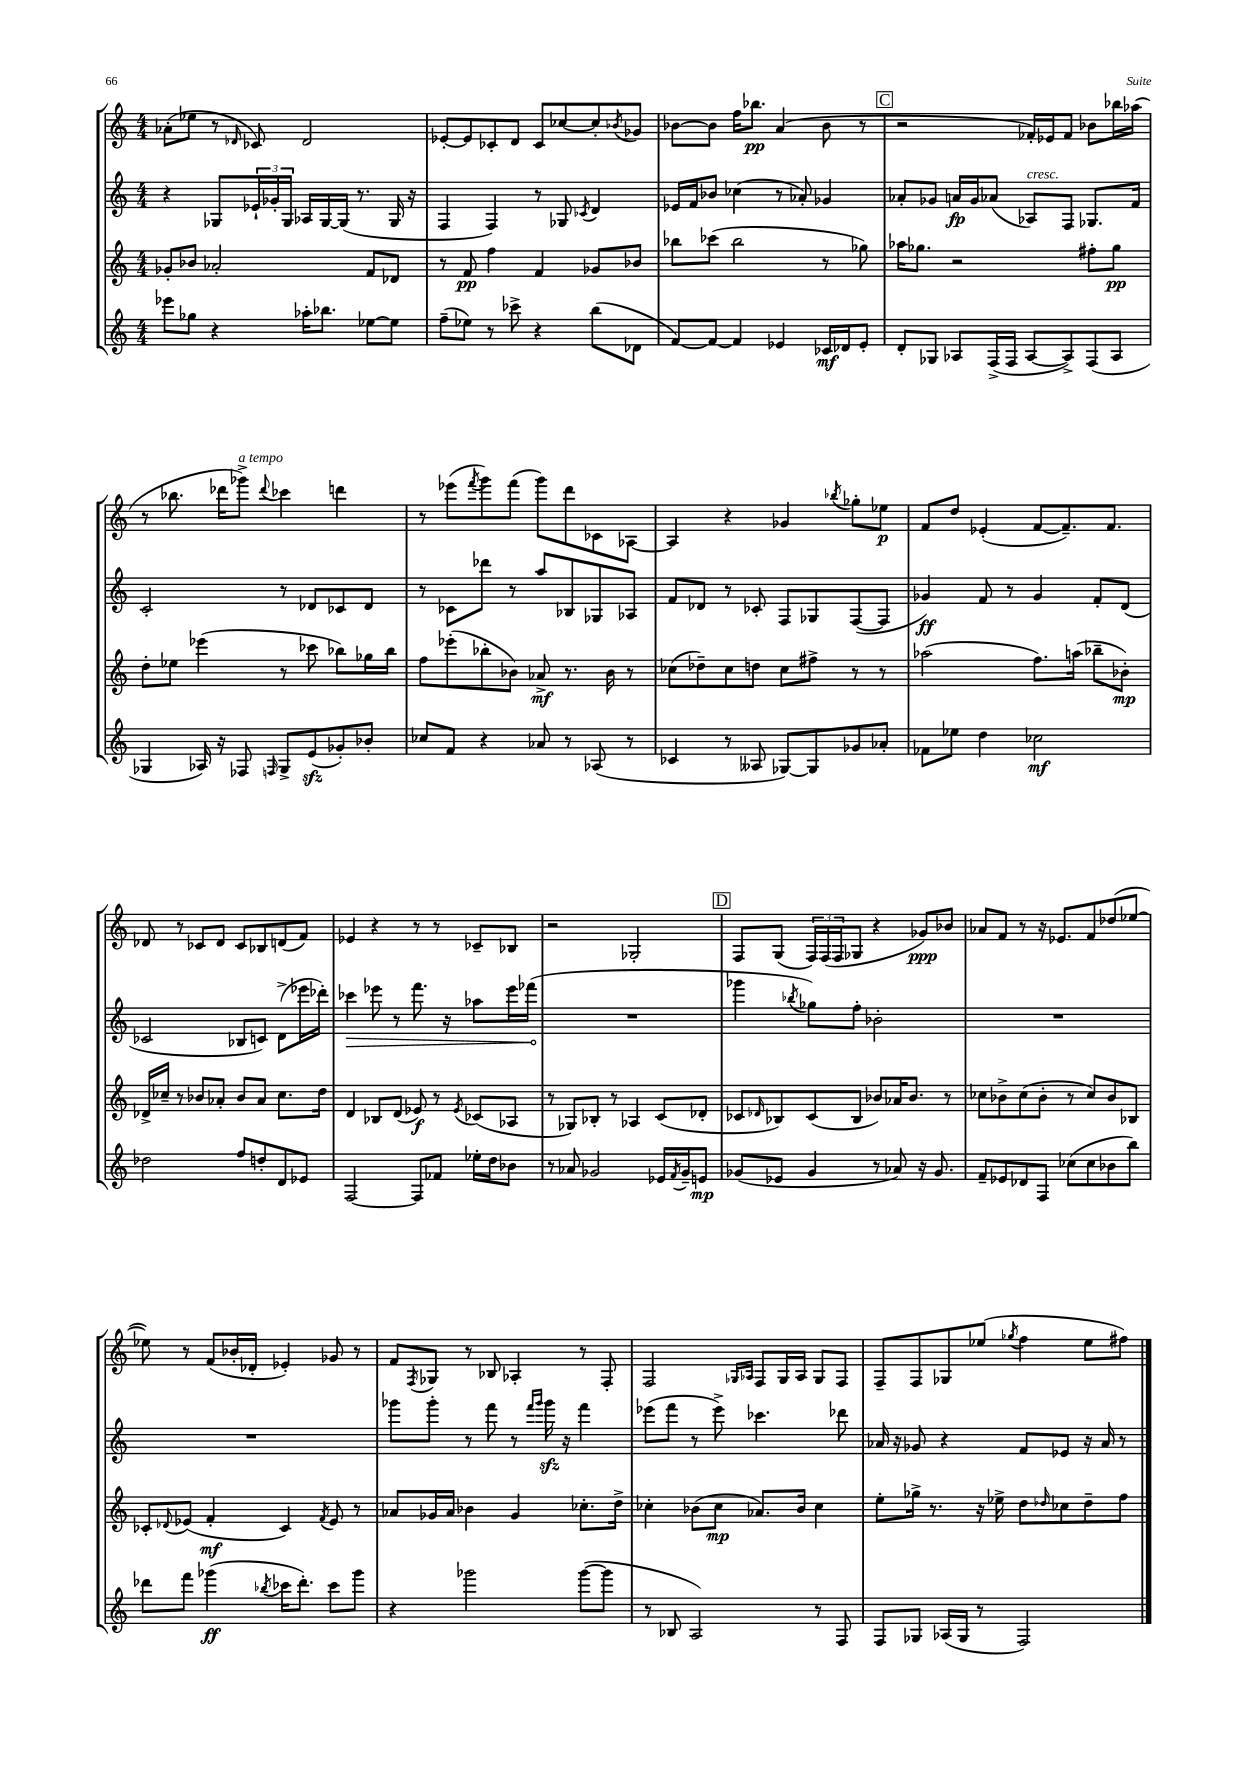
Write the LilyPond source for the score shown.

<<
\new StaffGroup <<
\new Staff = "s0" {
    \clef treble \key c \major \numericTimeSignature \time 4/4
    aes'8-.( ees''8 r8 \grace { des'16 } ces'8) des'2 |
    ees'8~-. ees'8 ces'8-. d'8 ces'8 ces''8~ ces''8-. \acciaccatura { bes'8 } ges'8 |
    bes'8~ bes'8 f''16 bes''8.\pp a'4( bes'8 r8 |
    \mark \markup { \box "C" } r2 fes'16-.) ees'16 fes'8 bes'8 bes''16 aes''16( |
    r8 bes''8. des'''16 ges'''8->^\markup { \italic "a tempo" }) \appoggiatura { des'''8 } ces'''4 d'''4 |
    r8 ees'''8( \acciaccatura { f'''8 } g'''8) f'''8( g'''8) d'''8 ces'8 aes8~ |
    aes4 r4 ges'4 \acciaccatura { bes''8 } ges''8-. ees''8\p |
    f'8 d''8 ees'4-.( f'8~ f'8.--) f'8. |
    des'8 r8 ces'8 des'8 ces'8 bes8 d'8( f'8) |
    ees'4 r4 r8 r8 ces'8-- bes8 |
    r2 ges2-. |
    \mark \markup { \box "D" } f8 g8( \tuplet 3/2 { f16) f16( f16 } ges8 r4 ges'8\ppp) bes'8 |
    aes'8 f'8 r8 r16 ees'8. f'8 des''8( ees''8~ |
    ees''8) r8 f'8( bes'16-. des'16-. ees'4-.) ges'8 r8 |
    f'8 \acciaccatura { f8 } ges8 r8 bes8 aes4-. r8 f8-. |
    f2 \grace { ges16 aes16 } f8 ges16 aes16 ges8 f8 |
    f8-- f8 ges8 ees''8( \acciaccatura { ges''8 } f''4 ees''8 fis''8) \bar "|." |
}
\new Staff = "s1" {
    \clef treble \key c \major \numericTimeSignature \time 4/4
    r4 ges8 \tuplet 3/2 { ees'16-! ges'16-. ges16 } aes16 ges16~ ges16( r8. ges16 r16 |
    f4 f4) r8 ges8 \acciaccatura { ces'8 } d'4 |
    ees'16 f'16 bes'8 ces''4( r8 aes'8-.) ges'4 |
    \mark \markup { \box "C" } aes'8-. ges'8 a'16\fp ges'16 aes'8( aes8^\markup { \italic "cresc." }) f8 ges8. f'16 |
    c'2-. r8 des'8 ces'8 des'8 |
    r8 ces'8 des'''8 r8 a''8 bes8 ges8 aes8 |
    f'8 des'8 r8 ces'8-. f8 ges8 f8~( f8 |
    ges'4\ff) f'8 r8 ges'4 f'8-. d'8( |
    ces'2 bes8 c'8) d'8->( ees'''16 des'''16-.) |
    \once \override Hairpin.circled-tip = ##t ces'''4\> ees'''8 r8 f'''8. r16 aes''8 ees'''16 fes'''16\!( |
    R1 |
    \mark \markup { \box "D" } ges'''4 \acciaccatura { bes''8 } ges''8) f''8-. bes'2-. |
    R1 |
    R1 |
    ges'''8 ges'''8-. r8 f'''8 r8 \grace { f'''16 ges'''16 } ges'''16\sfz r16 f'''4 |
    ees'''8( f'''8 r8 ees'''8->) ces'''4. des'''8 |
    aes'16 r16 ges'8 r4 f'8 ees'8 r16 aes'16 r8 \bar "|." |
}
\new Staff = "s2" {
    \clef treble \key c \major \numericTimeSignature \time 4/4
    ges'8-. bes'8 aes'2-. f'8 des'8 |
    r8 f'8\pp f''4 f'4 ges'8 bes'8 |
    bes''8 ces'''8( bes''2 r8 ges''8) |
    \mark \markup { \box "C" } aes''16 ges''8. r2 fis''8-. ges''8\pp |
    d''8-. ees''8 ees'''4( r8 ces'''8 bes''8) ges''16 bes''16 |
    f''8 ees'''8-.( bes''8-. bes'8) aes'8->\mf r8. bes'16 r8 |
    ces''8( des''8--) ces''8 d''8 ces''8 fis''8-> r8 r8 |
    aes''2( f''8.) a''16( bes''8-- bes'8-.\mp) |
    des'16-> ces''16-- r8 bes'8 aes'8-. bes'8 aes'8 ces''8. d''16 |
    d'4 bes8 d'8( ees'8\f) r8 \acciaccatura { ees'8 } ces'8( aes8 |
    r8 ges8) bes8-. r8 aes4 c'8( des'8-. |
    \mark \markup { \box "D" } ces'8 \grace { des'16 } bes8) ces'8( bes8 bes'8) aes'16 bes'8. r8 |
    ces''8 bes'8-> ces''8( bes'8-. r8 ces''8) bes'8 bes8 |
    ces'8-. \appoggiatura { des'8 } ees'8( f'4-.\mf ces'4) \acciaccatura { f'8 } ees'8 r8 |
    aes'8 ges'16 aes'16 bes'4 ges'4 ces''8.-. d''16-> |
    ces''4-. bes'8( ces''8\mp aes'8.) bes'16 ces''4 |
    e''8-. ges''16-> r8. r16 ees''16-> d''8 \grace { des''16 } ces''8 des''8-- f''8 \bar "|." |
}
\new Staff = "s3" {
    \clef treble \key c \major \numericTimeSignature \time 4/4
    ees'''8 ges''8 r4 aes''16-. bes''8. ees''8~ ees''8 |
    f''8--( ees''8) r8 ces'''8-> r4 b''8( des'8 |
    f'8~) f'8~ f'4 ees'4 ces'16\mf des'16 ees'8-. |
    \mark \markup { \box "C" } d'8-. ges8 aes8 f16->( f16 aes8~ aes8->) f8( aes8 |
    ges4 aes16) r16 fes8 \grace { f16 } ges8-> e'8\sfz( ges'8-.) bes'8-. |
    ces''8 f'8 r4 aes'8 r8 aes8( r8 |
    ces'4 r8 aeses8 ges8~) ges8 ges'8 aes'8-. |
    fes'8 ees''8 d''4 ces''2\mf |
    des''2 f''8 d''8-. d'8 ees'8 |
    f2~ f8 fes'8 ees''16-. d''16 bes'8 |
    r8 aes'8 ges'2 ees'16 \acciaccatura { f'8 } ges'16-- e'8\mp |
    \mark \markup { \box "D" } ges'8( ees'8 ges'4 r8 aes'8) r16 ges'8. |
    f'8-- ees'8 des'8 f8 ces''8( ces''8 bes'8 b''8) |
    des'''8 f'''8 ges'''4\ff( \acciaccatura { bes''8 } ces'''16 des'''8.-.) ces'''8 ges'''8 |
    r4 ges'''2 ges'''8~( ges'''8 |
    r8 bes8 a2) r8 f8 |
    f8 ges8 aes16( ges16 r8 f2) \bar "|." |
}
>>
>>
\layout { \context { \Score \remove "Bar_number_engraver" } }
